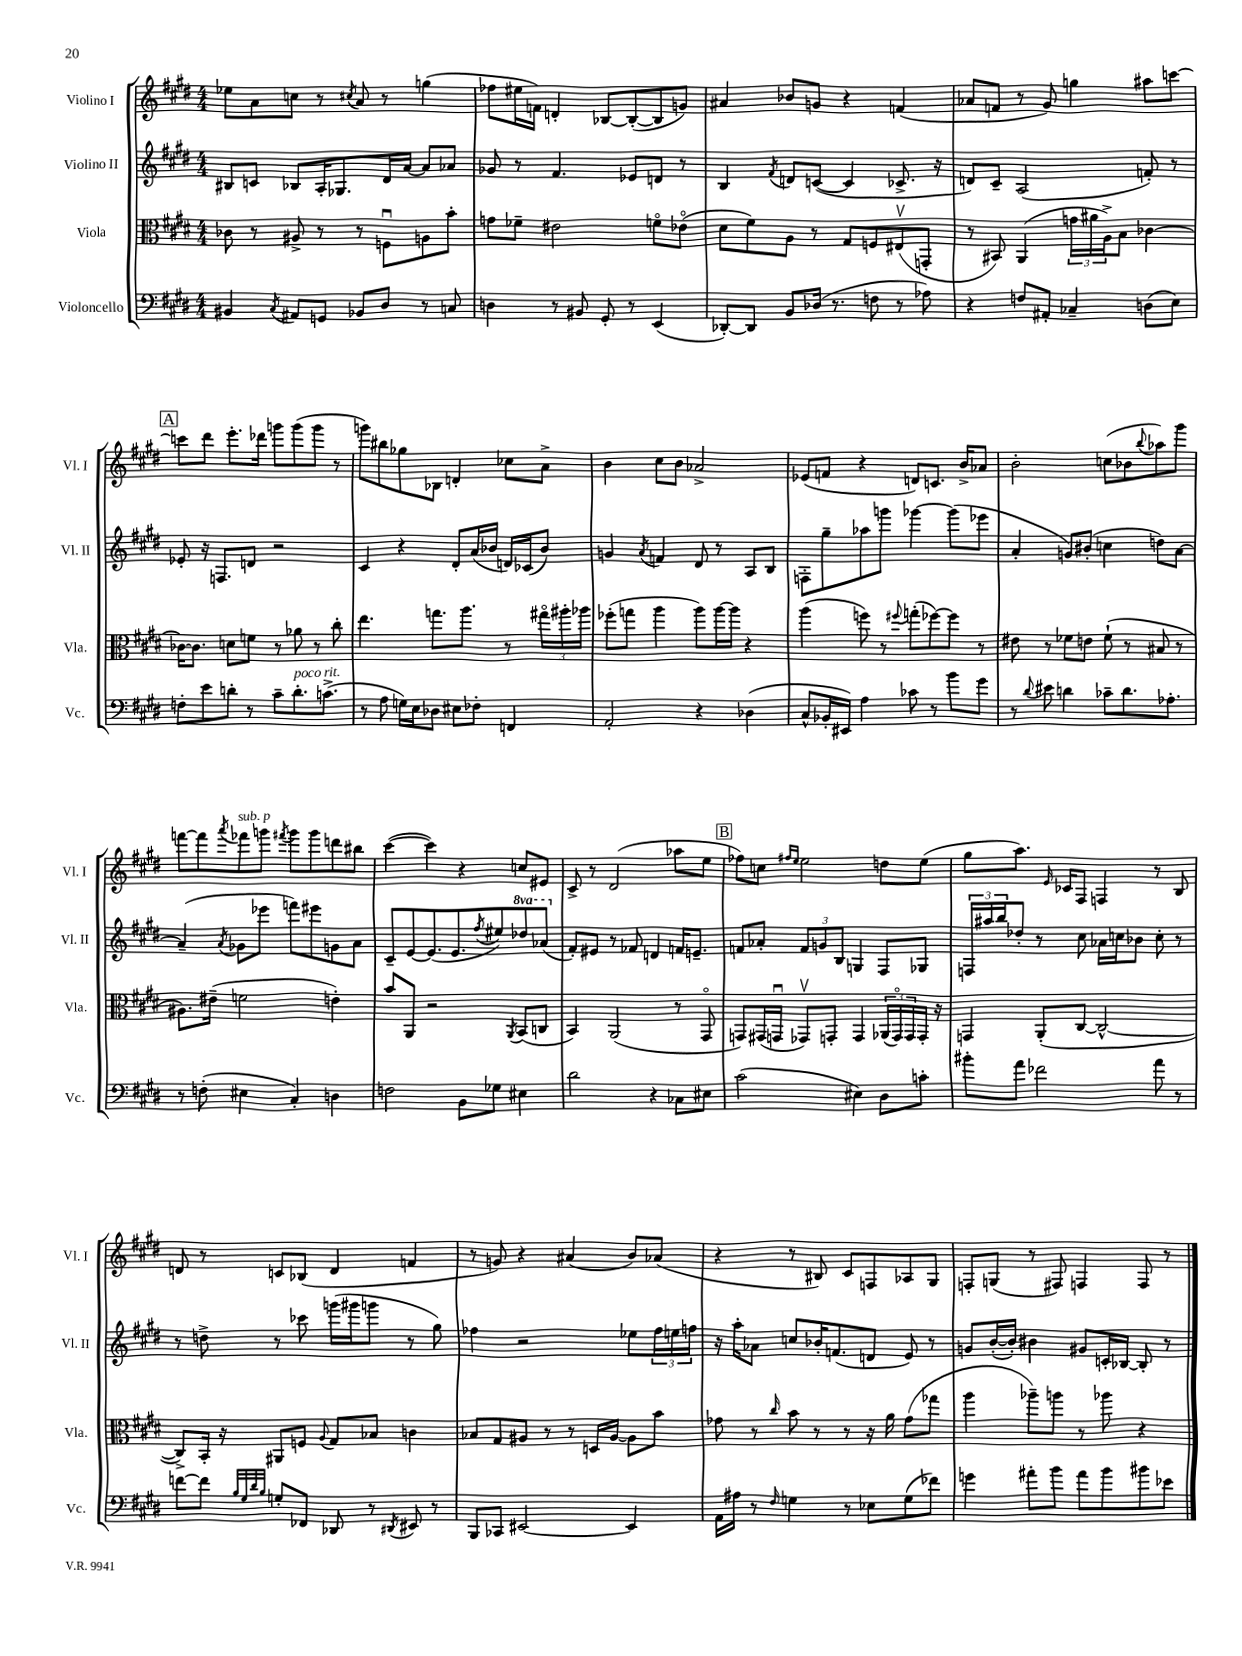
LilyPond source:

<<
\new StaffGroup <<
\new Staff = "s0" \with { instrumentName = "Violino I" shortInstrumentName = "Vl. I" } {
    \clef treble \key e \major \numericTimeSignature \time 4/4
    ees''8 a'8 c''8 r8 \acciaccatura { cis''8 } a'8 r8 g''4( |
    fes''8 eis''16 f'16) d'4-. bes8~ bes8~-.( bes8 g'8) |
    ais'4 bes'8 g'8 r4 f'4( |
    aes'8 f'8 r8 gis'8) g''4 ais''8 c'''8~ |
    \mark \markup { \box "A" } c'''8 dis'''8 e'''8.-. des'''16 g'''8 g'''8( g'''8 r8 |
    g'''8) bis''8 ges''8 bes8 d'4-. ces''8 a'8-> |
    b'4 cis''8 b'8 aes'2-> |
    ees'8( f'8 r4 d'8) c'8. b'16-> aes'8 |
    b'2-. c''8( bes'8 \appoggiatura { b''8 } aes''8) gis'''8 |
    f'''8~ f'''8 \acciaccatura { a'''8 } fes'''8^\markup { \italic "sub. p" } g'''8 \acciaccatura { fis'''8 } g'''8 g'''8 d'''8 bis''8 |
    cis'''4~( cis'''4) r4 c''8 eis'8 |
    cis'8-> r8 dis'2( aes''8 e''8 |
    \mark \markup { \box "B" } fes''8) c''8 \grace { fis''16 e''16 } e''2 d''8 e''8( |
    gis''8 a''8.) \grace { e'16 } ces'16 fis8 f4 r8 b8 |
    d'8 r8 c'8 bes8( d'4 f'4 |
    r8 g'8) r4 ais'4( b'8) aes'8( |
    r4 r8 bis8) cis'8 f8 aes8 gis8 |
    f8-. g8( r8 fis8) f4 f8 r8 \bar "|." |
}
\new Staff = "s1" \with { instrumentName = "Violino II" shortInstrumentName = "Vl. II" } {
    \clef treble \key e \major \numericTimeSignature \time 4/4 \set Staff.ottavationMarkups = #ottavation-simple-ordinals
    bis8 c'8 bes8 a16-. ges8. dis'16 a'16~ a'8 aes'8 |
    ges'8 r8 fis'4. ees'8 d'8 r8 |
    b4 \acciaccatura { fis'8 } d'8 c'8~( c'4 ces'8.-> r16 |
    d'8) cis'8-- a2( f'8-.) r8 |
    \mark \markup { \box "A" } ees'8-. r16 f8. d'8 r2 |
    cis'4 r4 dis'8-. a'16( bes'16 d'16) ces'16( bes'8) |
    g'4 \acciaccatura { a'8 } f'4 dis'8 r8 a8 b8 |
    f8-. gis''8-- aes''8 g'''8 ges'''4~ ges'''8( ees'''8 |
    a'4-. g'8) bis'8-.( c''4 d''8) a'8~ |
    a'4--( \acciaccatura { a'8 } ges'8 ees'''8 f'''8) eis'''8 g'8 a'8 |
    cis'8-- e'8~ e'8.( e'8. \acciaccatura { fis''8 } eis''8) \ottava #1 des'''8 aes''8( \ottava #0 |
    fis'8-.) eis'8 r8 fes'8 d'4 f'16 e'8.-- |
    \mark \markup { \box "B" } f'8 aes'8-. \tuplet 3/2 { f'8 g'8 b8 } g4 fis8 ges8 |
    \tuplet 3/2 { f16 ais''16 b''16 } des''8-. r8 cis''8 aes'16 c''16 bes'8 c''8-. r8 |
    r8 d''8-> r8 ces'''8 g'''16( gis'''16 g'''8 r8 gis''8) |
    fes''4 r2 ees''8 \tuplet 3/2 { fes''16 e''16 f''16 } |
    r16 a''16-. aes'8 c''8 bes'16-. f'8.( d'8 e'8) r8 |
    g'8 b'16~-.( b'16-.) bis'4 gis'8 c'16-. bes16~ bes8-. r8 \bar "|." |
}
\new Staff = "s2" \with { instrumentName = "Viola" shortInstrumentName = "Vla." } {
    \clef alto \key e \major \numericTimeSignature \time 4/4
    ces'8 r8 ais8-> r8 r8 f8\downbow a8 b'8-. |
    g'8 fes'8-- eis'2 f'8\flageolet ees'8\flageolet( |
    dis'8 fis'8) a8 r8 gis8 f8 eis8\upbow( g,8-. |
    r8 bis,8) a,4( \tuplet 3/2 { g'16 ais'16 a16->) } b8 ces'4~ |
    \mark \markup { \box "A" } ces'16~ ces'8. d'8 f'8 r8 aes'8 r8 cis''8-. |
    e''4. g''8. a''8. r8 \tuplet 3/2 { gis''16\flageolet ais''16-. aes''16 } |
    fes''8-.( g''8 a''4 a''8) a''16~ a''16 r4 |
    a''4( f''8) r8 \appoggiatura { fis''8 } g''8-.( fes''8~) fes''8 r8 |
    eis'8 r8 fes'8 e'8 fes'8-!( r8 bis8 r8 |
    ais8.) eis'16--( f'2 e'4-.) |
    b'8 a,8 r2 \acciaccatura { a,8 } b,8( c8 |
    b,4) a,2( r8 gis,8\flageolet |
    \mark \markup { \box "B" } g,8) gis,16( g,16\downbow ges,8\upbow) g,8-. g,4 \tuplet 3/2 { aes,16( g,16\flageolet) g,16 } g,16-. r16 |
    g,4 a,8-.( cis8~ cis2~-^ |
    cis8->) b,16-. r16 ais,8 f8 \appoggiatura { a8 } gis8 bes8 c'4 |
    bes8 gis8 ais8 r8 r8 d16 ais16~ ais8 b'8 |
    ges'8 r8 \grace { cis''16 } b'8 r8 r8 r16 a'16 ges'8( ges''8 |
    a''4 aes''8--) a''8 r8 aes''8 r4 \bar "|." |
}
\new Staff = "s3" \with { instrumentName = "Violoncello" shortInstrumentName = "Vc." } {
    \clef bass \key e \major \numericTimeSignature \time 4/4
    bis,4 \acciaccatura { cis8 } ais,8 g,8 bes,8 dis8 r8 c8 |
    d4 r8 bis,8 gis,8-. r8 e,4( |
    des,8~-.) des,8 b,8 des16( r8. f8 r8 aes8) |
    r4 f8 ais,8-. ces4-- d8( e8) |
    \mark \markup { \box "A" } f8-. e'8 d'8-. r8 cis'8-- d'8.-.^\markup { \italic "poco rit." } c'8.->( |
    r8 a8 g16) e16 des8 eis8 fes8-. f,4 |
    a,2-. r4 des4( |
    cis8-^ bes,16-. eis,16) a4 ces'8 r8 b'8 gis'8 |
    r8 \appoggiatura { dis'8 } eis'8 d'4 ces'8-- d'8. aes8.-. |
    r8 f8-.( eis4 cis4-.) d4 |
    f2 b,8 ges8 eis4 |
    dis'2 r4 ces8 eis8 |
    \mark \markup { \box "B" } cis'2( eis4) dis8 c'8-. |
    bis'8-. a'8 fes'2 a'8 r8 |
    f'8~ f'8 \grace { b32 gis32 dis'32 b32 } g8-. fes,8 des,8 r8 \acciaccatura { dis,8 } eis,8 r8 |
    b,,8 ces,8 eis,2~ eis,4 |
    a,16 ais16 r8 \grace { fis16 } g4 r8 ees8 g8( fes'8) |
    g'4 ais'8-. b'8 ais'8 b'8 bis'8 ees'8 \bar "|." |
}
>>
>>
\layout { \context { \Score \remove "Bar_number_engraver" } }
